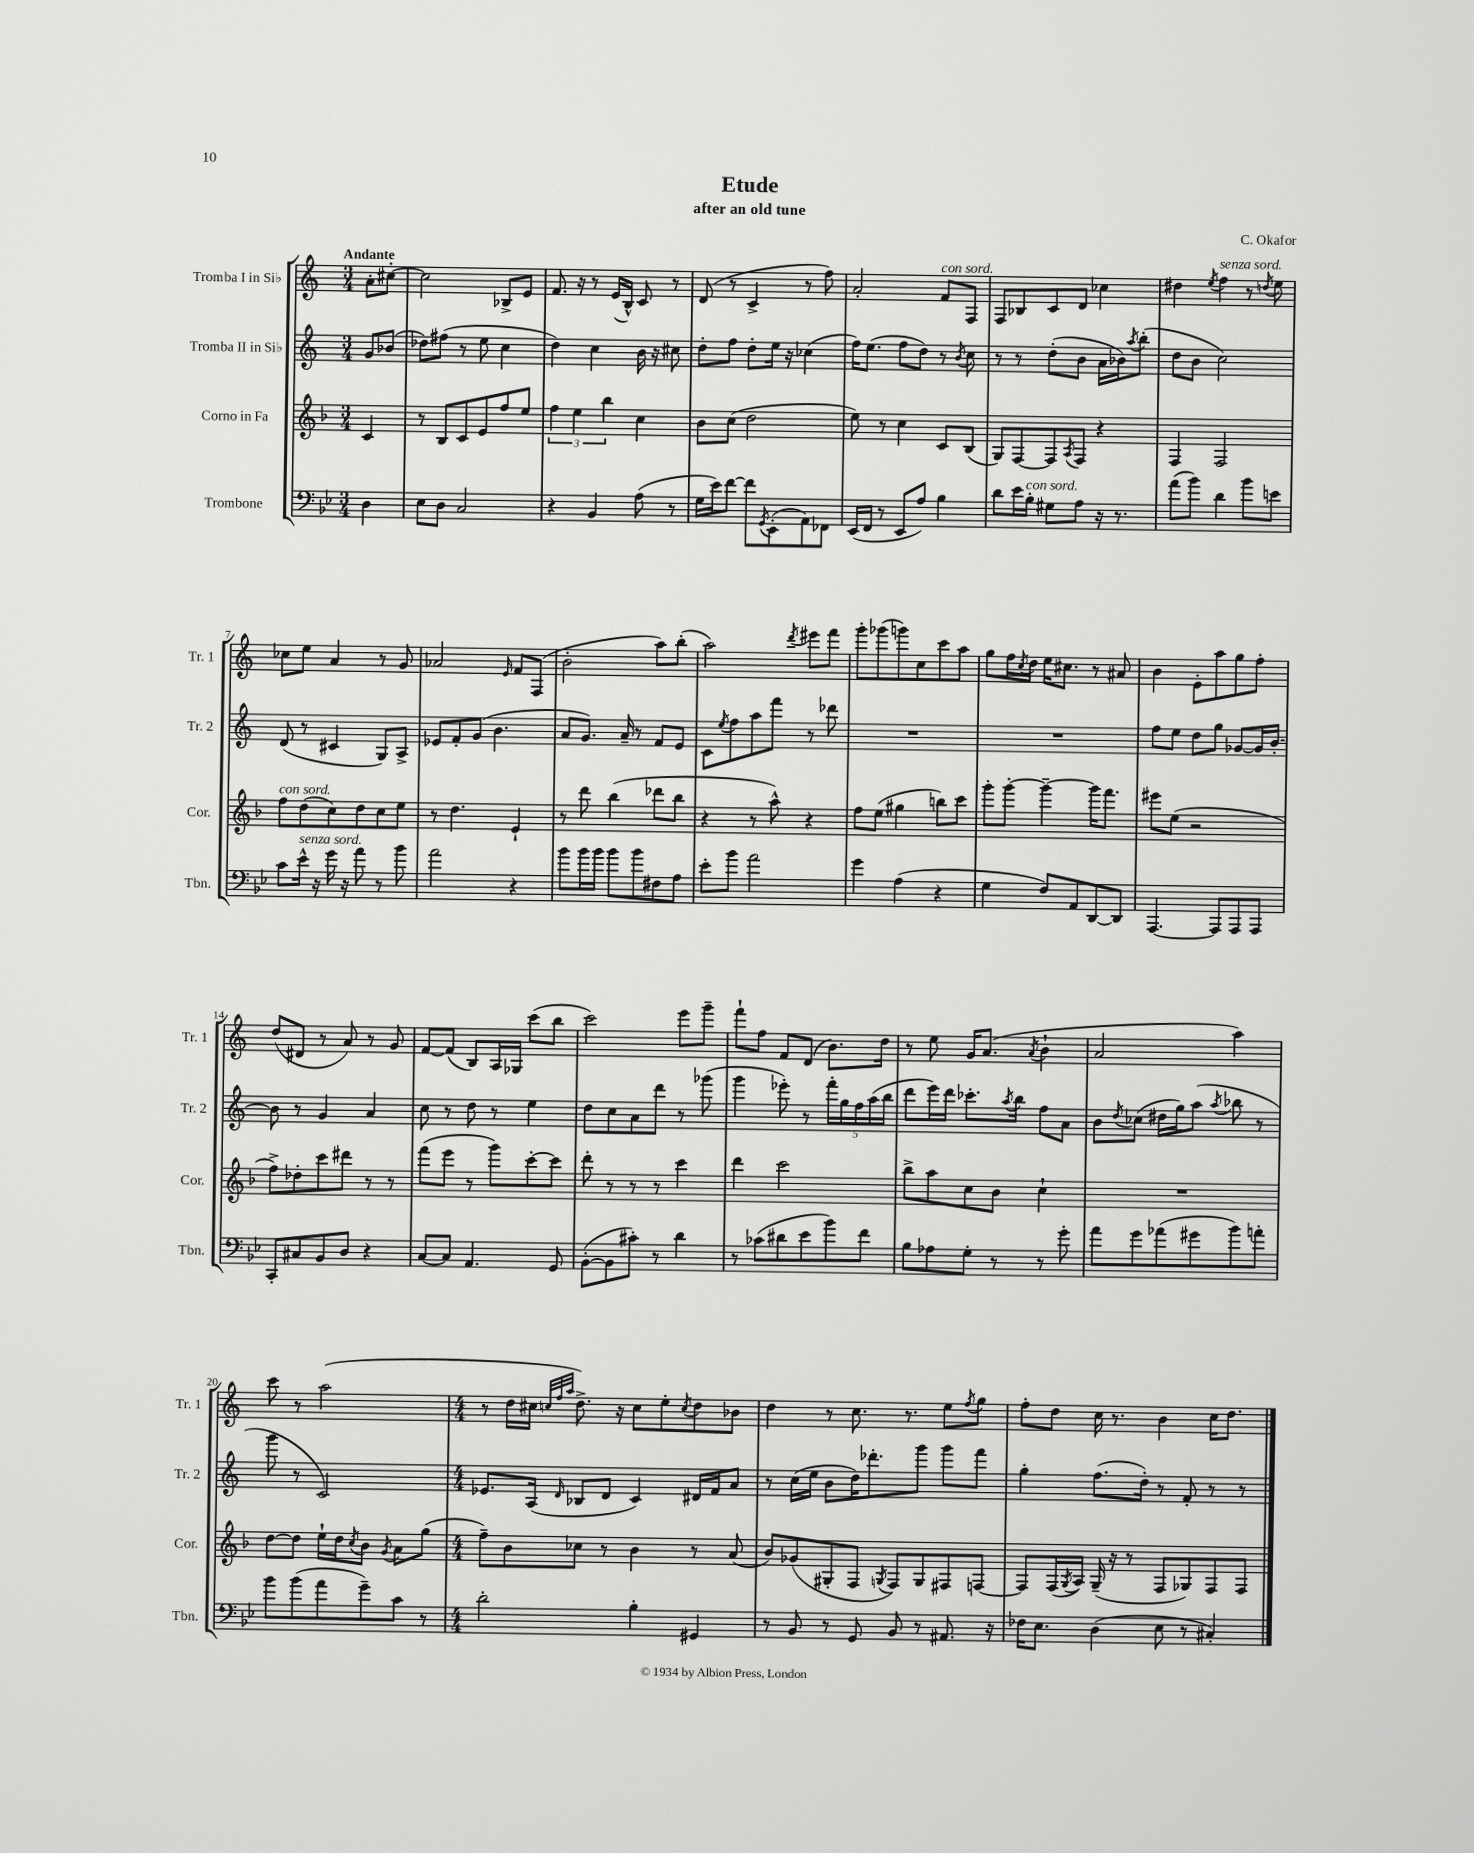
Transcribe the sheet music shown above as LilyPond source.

\header { title = "Etude" composer = "C. Okafor" subtitle = "after an old tune" }
<<
\new StaffGroup <<
\new Staff = "s0" \with { instrumentName = "Tromba I in Sib" shortInstrumentName = "Tr. 1" } {
    \clef treble \key c \major \numericTimeSignature \time 3/4 \partial 4 \tempo "Andante"
    a'8-. cis''8~-. |
    cis''2 bes8-> e'8 |
    f'8. r16 r8 e'16( b16-^) c'8 r8 |
    d'8( r8 c'4-> r8 f''8) |
    a'2-. f'8^\markup { \italic "con sord." } f8 |
    f8 bes8 c'8 d'8 ces''4 |
    dis''4 \acciaccatura { e''8 } f''4^\markup { \italic "senza sord." } r8 \acciaccatura { d''8 } e''8 |
    ces''8 e''8 a'4 r8 g'8 |
    aes'2 \grace { e'16 } f'8 f8( |
    b'2-. a''8) b''8-.( |
    a''2) \acciaccatura { d'''8 } eis'''8 f'''8 |
    g'''8-. ges'''8( g'''8) c''8 c'''8 a''8 |
    g''8 f''16 \acciaccatura { c''8 } d''16 e''16 cis''8. r8 ais'8 |
    b'4 e'8-. a''8 g''8 f''8-. |
    d''8( dis'8 r8 a'8) r8 g'8 |
    f'8~ f'8( b8) a16 ges16 c'''8( b''8 |
    c'''2) e'''8 g'''8-- |
    f'''8-! f''8 f'8 d'8( b'8.) d''16 |
    r8 e''8 g'16 a'8.( \acciaccatura { a'8 } b'4-! |
    a'2 a''4) |
    c'''8 r8 a''2( |
    \numericTimeSignature \time 4/4 r8 d''16 cis''16 \grace { c''32 f''32 a''32 } d''8.->) r16 c''8 e''8-. \acciaccatura { c''8 } d''8 bes'8 |
    d''4 r8 c''8. r8. e''8 \acciaccatura { f''8 } g''8 |
    f''8-. d''8 c''16 r8. b'4 c''16 d''8. \bar "|." |
}
\new Staff = "s1" \with { instrumentName = "Tromba II in Sib" shortInstrumentName = "Tr. 2" } {
    \clef treble \key c \major \numericTimeSignature \time 3/4 \partial 4
    g'8 bes'8( |
    des''8) fis''8( r8 e''8 c''4 |
    d''4) c''4 b'16 r16 cis''8 |
    d''8-. f''8 d''8-. e''16 r16 ces''4( |
    f''16) e''8.( f''8 d''8) r8 \acciaccatura { b'8 } c''8 |
    r8 r8 d''8-.( b'8 a'16 bes'16) \acciaccatura { a''8 } b''8-.( |
    d''8 b'8 c''2) |
    d'8( r8 cis'4 g8) a8-> |
    ees'8 f'8-. g'8( b'4. |
    a'8 g'8.) a'16-- r8 f'8 e'8 |
    c'8 \acciaccatura { e''8 } f''8 a''8 f'''8 r8 des'''8 |
    R2. |
    R2. |
    f''8 e''8 d''8 g''8 ges'8~ ges'16 b'16~-. |
    b'8 r8 g'4 a'4 |
    c''8 r8 d''8 r8 e''4 |
    d''8 c''8 a'8 d'''8 r8 ges'''8( |
    g'''4 ees'''8-.) r8 \tuplet 5/4 { f'''16-. g''16 f''16 a''16( b''16 } |
    d'''8 e'''16) d'''16 ces'''8.-. \acciaccatura { a''8 } b''16 f''8 a'8 |
    b'8 \acciaccatura { d''8 } ces''8( dis''16 g''16) a''8( \acciaccatura { a''8 } bes''8 r8 |
    g'''8 r8 c'2) |
    \numericTimeSignature \time 4/4 ees'8. a16( \grace { d'16 } bes8 d'8 c'4) dis'16 f'16 a'8 |
    r8 c''16( e''16 b'8 d''16) des'''8.-. g'''8 g'''8 f'''8 |
    g''4-. f''8.( d''16-.) r8 f'8-. r8 r8 \bar "|." |
}
\new Staff = "s2" \with { instrumentName = "Corno in Fa" shortInstrumentName = "Cor." } {
    \clef treble \key f \major \numericTimeSignature \time 3/4 \partial 4
    c'4 |
    r8 bes8 c'8 e'8 f''8 e''8 |
    \tuplet 3/2 { f''4 e''4 bes''4 } c''4 |
    bes'8 c''8( d''2 |
    e''8) r8 c''4 c'8 bes8( |
    g8) f8~ f8 \acciaccatura { a8 } f8 r4 |
    f4 f2 |
    f''8^\markup { \italic "con sord." } d''8( c''8) d''8 c''8 e''8 |
    r8 d''4. e'4-! |
    r8 d'''8 bes''4( des'''8 bes''8 |
    r4 r8 a''8-^) r4 |
    f''8 e''8( gis''4 b''8) c'''8 |
    g'''8-. g'''8~-. g'''4~-- g'''16 f'''8. |
    eis'''8 e''8( r2 |
    f''8->) des''8-. c'''8 dis'''8 r8 r8 |
    f'''8( e'''8 r8 g'''8) c'''8~-. c'''8 |
    d'''8-. r8 r8 r8 c'''4 |
    d'''4 c'''2 |
    bes''8-> a''8 c''8 bes'8 c''4-! |
    R2. |
    d''8~ d''8 e''16-! d''16 \acciaccatura { c''8 } bes'8 \acciaccatura { g'8 } a'8 g''8( |
    \numericTimeSignature \time 4/4 f''8--) bes'8 ces''8 r8 bes'4 r8 a'8( |
    bes'8) ges'8( gis8-. f8 \acciaccatura { g8 } f8) g8 fis8 f8~ |
    f8 f16( \acciaccatura { g8 } a16) g16--( r16 r8 f8 ges8) f8 f8 \bar "|." |
}
\new Staff = "s3" \with { instrumentName = "Trombone" shortInstrumentName = "Tbn." } {
    \clef bass \key bes \major \numericTimeSignature \time 3/4 \partial 4
    d4 |
    ees8 d8 c2 |
    r4 bes,4 a8( r8 |
    g16 ees'16) f'8~ f'8 \acciaccatura { g,8 } ees,8-.( a,8) fes,8 |
    ees,16( f,16 r8 ees,8 a8) bes4 |
    d'8 ees'16 bes16-.^\markup { \italic "con sord." } gis8 a8 r16 r8. |
    a'8( bes'8) d'4 bes'8 e'8 |
    c'8 ees'16-^^\markup { \italic "senza sord." } r16 g'16 r16 a'8 r8 bes'8 |
    a'2 r4 |
    bes'8 bes'16 bes'16 bes'8 bes'8 fis8 a8 |
    ees'8-. bes'8 a'2 |
    g'4 a4( r4 |
    g4 f8) a,8 d,8~ d,8 |
    a,,4.~ a,,8 a,,8 a,,8 |
    c,8-. cis8 bes,8 d8 r4 |
    c8~ c8 a,4. g,8 |
    bes,8~-.( bes,8 cis'8-.) r8 d'4 |
    r8 ces'8( dis'8 ees'8 bes'8) f'8 |
    bes8 aes8 g8-. r8 r8 g'8-. |
    a'8 g'8 aes'8( gis'8 bes'8) a'8-. |
    bes'8 bes'8( a'8 g'8--) c'8 r8 |
    \numericTimeSignature \time 4/4 d'2-. bes4-. gis,4 |
    r8 bes,8 r8 g,8 bes,8 r8 ais,8. r16 |
    fes16 ees8. d4( ees8 r8 cis4-.) \bar "|." |
}
>>
>>
